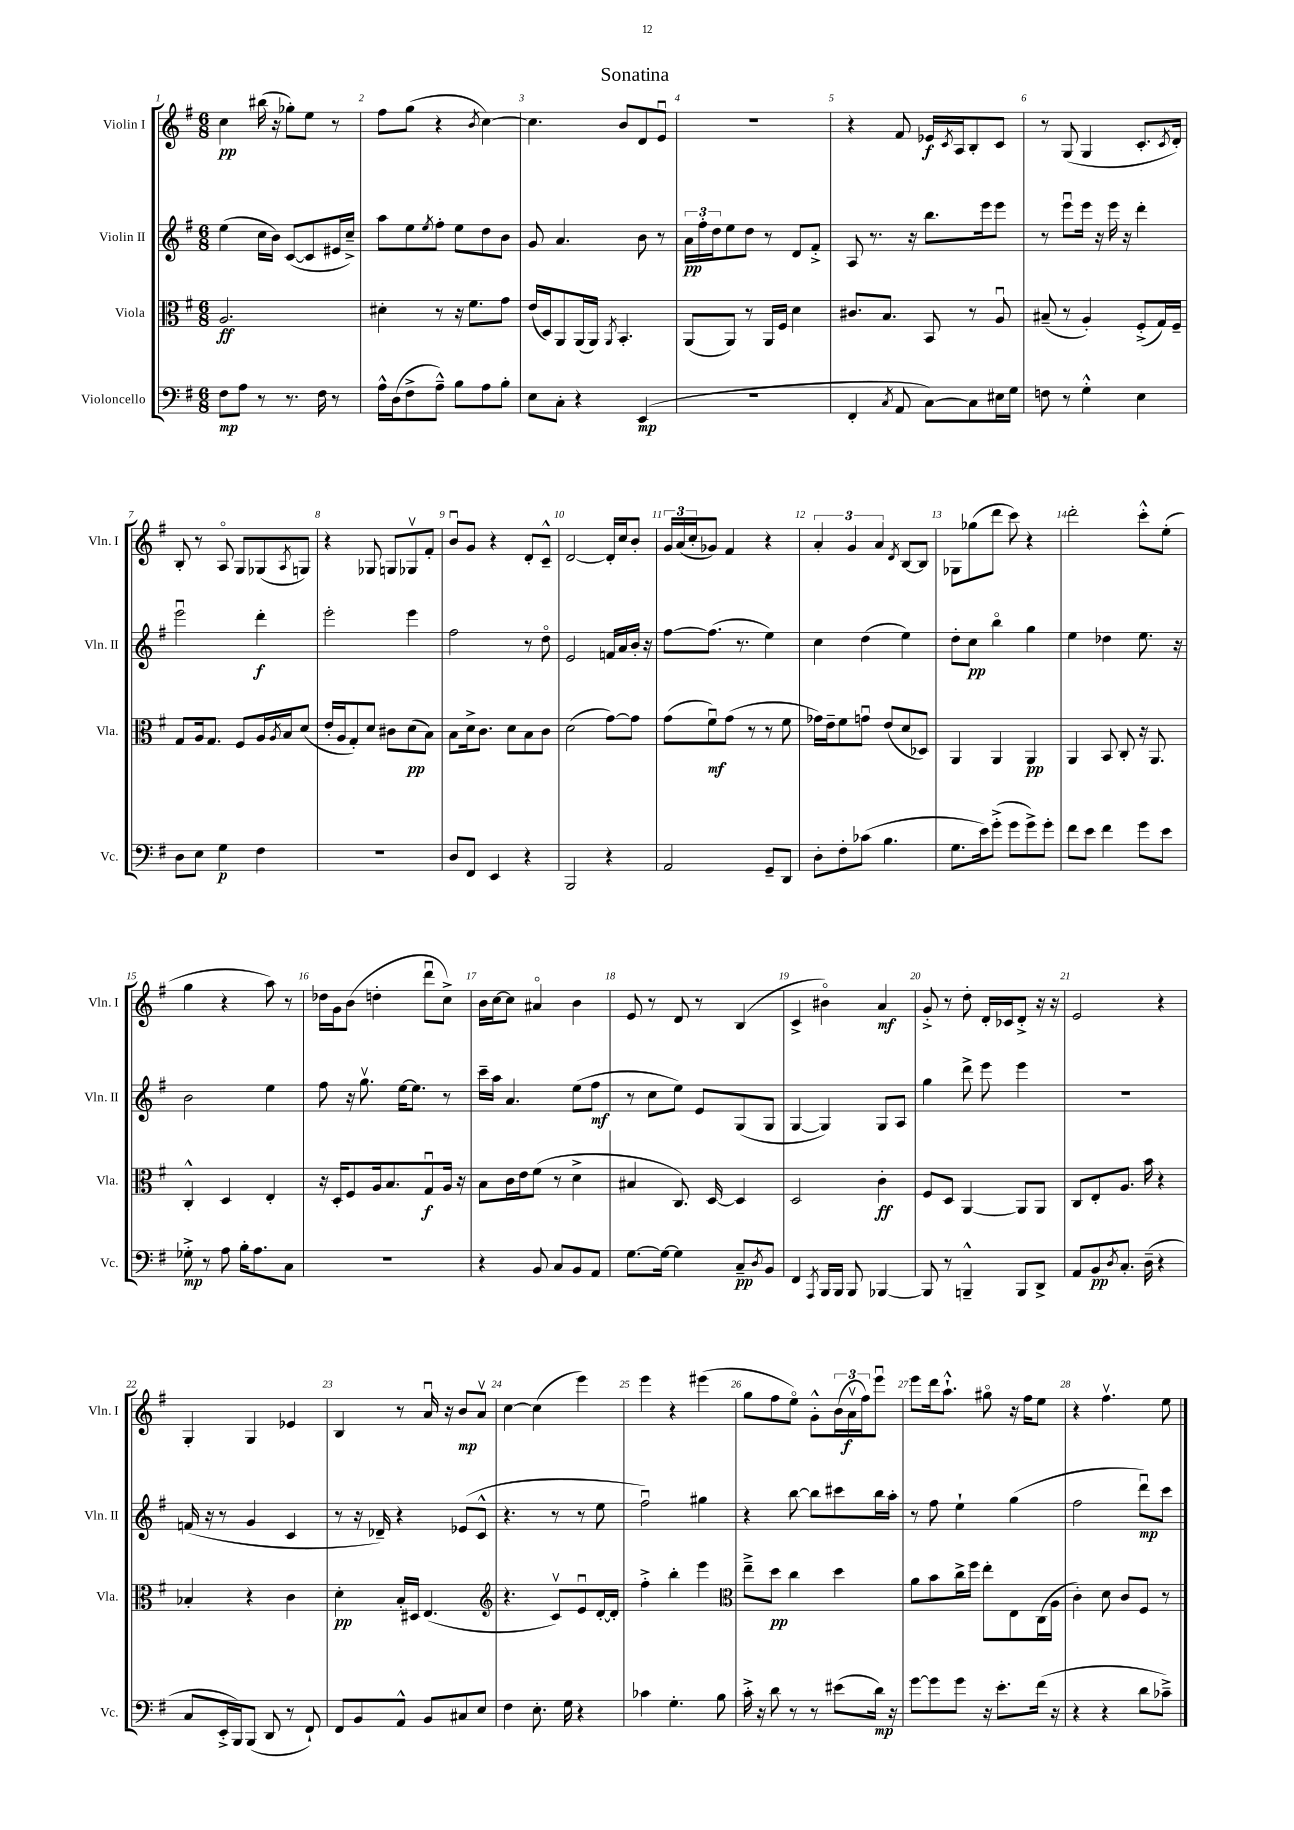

**kern	**kern	**kern	**kern
*staff4	*staff3	*staff2	*staff1
*clefF4	*clefC3	*clefG2	*clefG2
*k[f#]	*k[f#]	*k[f#]	*k[f#]
*M6/8	*M6/8	*M6/8	*M6/8
8F#	2.A	(4ee	4cc
8A	.	.	.
8r	.	16cc	(16bb#
.	.	16b)	16r
8.r	.	([8c	8gg-')
.	.	8c]	8ee
16F#	.	.	.
8r	.	16e#	8r
.	.	16cc~^)	.
=	=	=	=
16A^^	4d#'	8aa	8ff#
(16D	.	.	.
8F#^	.	8ee	(8gg
.	.	8qee	.
8A~^^)	8r	8ff#'	4r
8B	16r	8ee	.
.	8.f#	.	.
.	.	.	8qb
8A	.	8dd	[4cc)
8B'	8g	8b	.
=	=	=	=
8E	(16e	8g	4.cc]
.	16D)	.	.
8C'	8AA	4.a	.
4r	(16AA	.	.
.	16AA)	.	.
.	8qAA	.	.
.	4.BB'	.	8b
(4EE	.	8b	8d
.	.	8r	8eu
=	=	=	=
2.r	(8AA	24a	2.r
.	.	24ff#'	.
.	.	24dd	.
.	8AA)	8ee	.
.	8r	8dd	.
.	16AA	8r	.
.	16F#	.	.
.	4d	8d	.
.	.	8f#'^	.
=	=	=	=
4FF#'	8.c#	8A	4r
.	.	8.r	.
.	8.B	.	.
8qC	.	.	.
8AA	.	.	8f#
.	.	16r	.
[8C)	8BB	8.bb	16e-
.	.	.	8qc
.	.	.	16A
8C]	8r	.	8B'
.	.	16eee	.
16E#	8Au	8eee	8c
16G	.	.	.
=	=	=	=
8F	(8B#~	8r	8r
8r	8r	8eeeu	(8G
4G'^^	4A')	16eee	4G
.	.	16r	.
.	.	16eee	.
.	.	16r	.
4E	(8F#'^	4ddd'	8.c'
.	16G)	.	.
.	.	.	8qc
.	16F#~	.	16d')
=	=	=	=
8D	8G	2eeeu	8B'
8E	16A	.	8r
.	8.G	.	.
4G	.	.	8Ao
.	8F#	.	8G
4F#	16A	4ddd'	(8G-
.	8qA	.	.
.	16B	.	.
.	.	.	8qA
.	(8d	.	8G)
=	=	=	=
2.r	16e'	2eee'	4r
.	16A	.	.
.	8G')	.	.
.	8d	.	8G-
.	8c#	.	8G
.	(8d	4eee	8G-v
.	8B)	.	8f#'
=	=	=	=
8D	8B	2ff#	8bu
8FF#	16d^	.	8g
.	8.c	.	.
4EE	.	.	4r
.	8d	.	.
4r	8B	8r	8d'
.	8c	8ddo	8c~^^
=	=	=	=
2BBB	(2d	2e	[2d
4r	[8g)	16f	16d']
.	.	16a	16cc
.	8g]	16b'	8b'
.	.	16r	.
=	=	=	=
2AA	(8g	[8ff#	24g
.	.	.	(24a
.	.	.	24cc'
.	8f#u)	(8.ff#]	8g-)
.	(8g	.	4f#
.	.	8.r	.
.	8r	.	.
8GG~	8r	4ee)	4r
8DD	8f#	.	.
=	=	=	=
8D'	16g-)	4cc	6a'
.	16e~	.	.
8F#'	8f#	.	.
.	.	.	6g
(8c-	8gu	(4dd	.
.	.	.	6a
4.B	(8e	.	.
.	.	.	8qd
.	8d	4ee)	[8B
.	8D-)	.	8B]
=	=	=	=
8.G	4AA	8dd'	8G-
.	.	8cc	(8gg-
16e)	.	.	.
(8g'^	4AA	4bbo	8ddd
8g	.	.	8ccc)
8g^)	4AA	4gg	4r
8g'	.	.	.
=	=	=	=
8f#	4AA	4ee	2ddd'
8e	.	.	.
4f#	8BB	4dd-	.
.	8C'	.	.
8g	16r	8.ee	8ccc'^^
.	8.AA	.	.
8e	.	.	(8ee'
.	.	16r	.
=	=	=	=
8G-'^	4C'^^	2b	4gg
8r	.	.	.
8A	4D	.	4r
16B'	.	.	.
8.A	.	.	.
.	4E'	4ee	8aa)
8C	.	.	8r
=	=	=	=
2.r	16r	8ff#	16dd-
.	16D'	.	16g
.	8F#	16r	(8b
.	.	8.ggv	.
.	16A	.	4dd'
.	8.B	.	.
.	.	[16ee	.
.	.	8.ee]	.
.	8Gu	.	8dddu
.	16A	8r	8cc^)
.	16r	.	.
=	=	=	=
4r	8B	16ccc~	16b
.	.	16aa	[16cc
.	16c	4.a	8cc]
.	16e	.	.
8BB	(8f#	.	4a#o
8C	8r	.	.
8BB	4d^	(8ee	4b
8AA	.	8ff#	.
=	=	=	=
[8.G	4B#	8r	8e
.	.	8cc	8r
16G_	.	.	.
4G]	8.C)	8ee)	8d
.	.	8e	8r
.	[16D	.	.
8C~	4D]	(8G	(4B
8qD	.	.	.
8BB	.	8G	.
=	=	=	=
4FF#	2D	[4G	4c^
8qAAA	.	.	.
16BBB	.	4G])	4b#o)
16BBB	.	.	.
8BBB	.	.	.
[4BBB-	4c'	8G	4a
.	.	8A	.
=	=	=	=
8BBB-]	8F#	4gg	8g'^
8r	8D	.	8r
4BBB~^^	[4AA	8ddd^	8dd'
.	.	8eee	16d'
.	.	.	16c-
8BBB	8AA]	4eee	8d'^
8DD^	8AA	.	16r
.	.	.	16r
=	=	=	=
8AA	8C	2.r	2e
8BB	8E'	.	.
8qD	.	.	.
8.C'	8.A	.	.
(16D~	16b	.	.
4r	4r	.	4r
=	=	=	=
8C	4B-'	(16f	4G'
.	.	16r	.
16EE'^	.	8r	.
16BBB)	.	.	.
(8BBB	4r	4g	4G
8DD	.	.	.
8r	4c	4c	4e-
8FF#`)	.	.	.
=	=	=	=
8FF#	4d'	8r	4B
8BB	.	16r	.
.	.	16d-~)	.
8AA^^	16B'	4r	8r
.	16D#	.	.
8BB	(4.E	.	16au
.	.	.	16r
8C#	.	(8e-	8b
8E	.	8c^^	8av
=	=	=	=
*	*clefG2	*	*
4F#	4.r	4.r	[4cc
8.E'	.	.	(4cc]
.	8cv)	8r	.
16G	.	.	.
4r	8eu	8r	4eee)
.	[16d'	8ee	.
.	16d']	.	.
=	=	=	=
4c-	4ff#'^	2ff#u)	4eee
4.G'	4bb'	.	4r
.	4eee	4gg#	(4eee#
8B	.	.	.
=	=	=	=
*	*clefC3	*	*
16c'^	8ee~^	4r	8gg
16r	.	.	.
8d	8dd	.	8ff#
8r	4cc	[8bb	8eeo)
8r	.	8bb]	8g'^^
(8e#	4dd	8ccc#	(24b
.	.	.	24av
.	.	.	24ff#)
16d)	.	16bb	8eeeu
16r	.	16aa'	.
=	=	=	=
[8g	8a	8r	8eee
8g]	8b	8ff#	16ddd
.	.	.	8.aa`^^
8g	16cc^	4ee`	.
.	16ff#	.	.
16r	8ee'	.	8gg#o
8.e'	.	.	.
.	8E	(4gg	16r
.	.	.	16ff#
(16f#	(16C	.	8ee
16r	16A	.	.
=	=	=	=
4r	4c')	2ff#	4r
4r	8d	.	4.ff#v
.	8c	.	.
8d	8F#	8dddu)	.
8c-~^)	8r	8ccc	8ee
==	==	==	==
*-	*-	*-	*-
